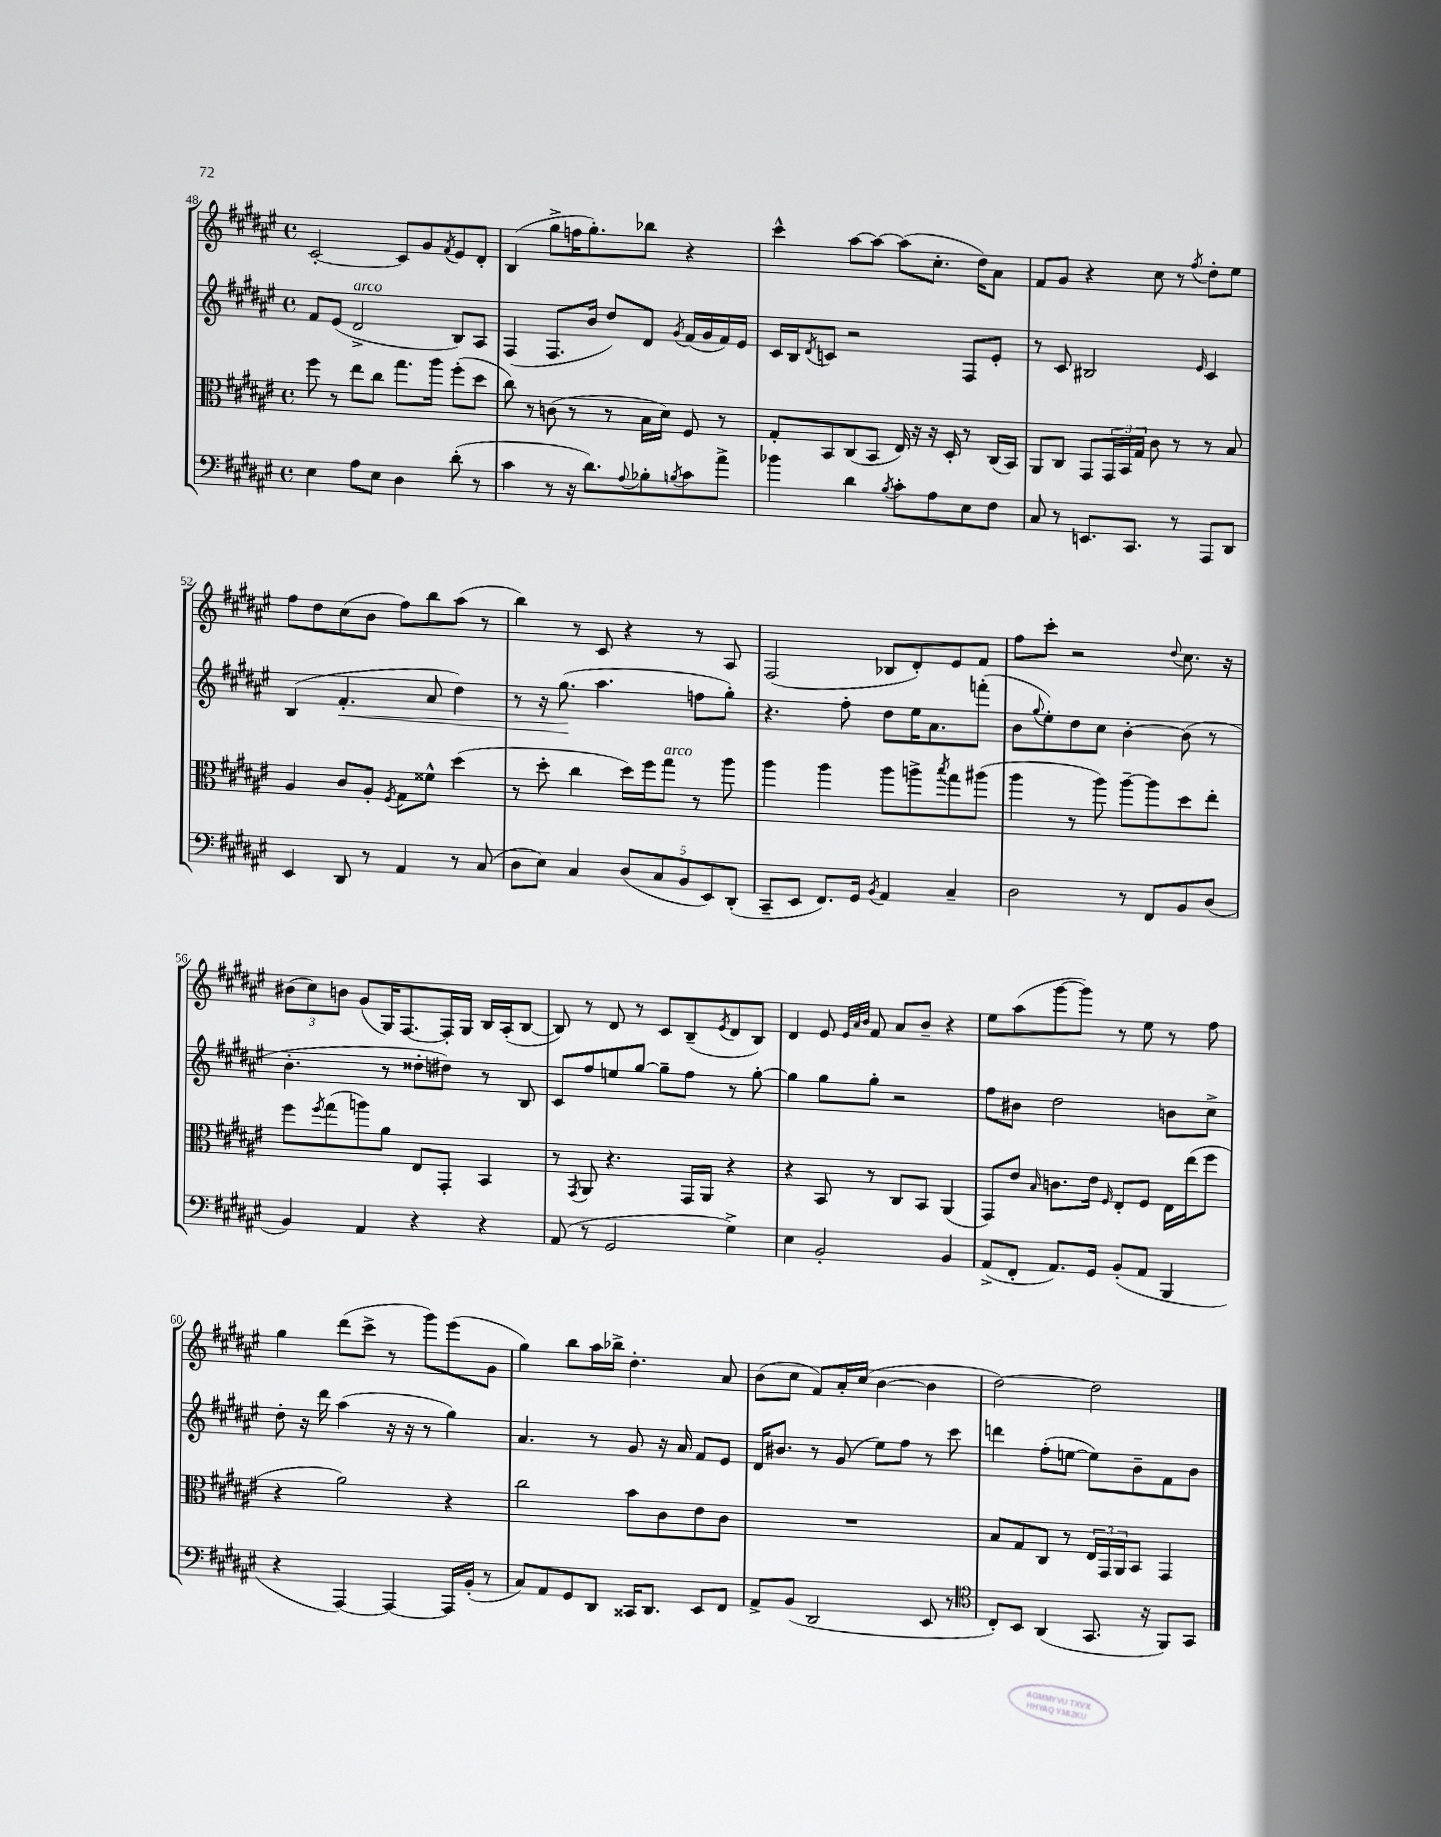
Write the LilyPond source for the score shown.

<<
\new StaffGroup <<
\new Staff = "s0" {
    \clef treble \key fis \major \defaultTimeSignature \time 4/4
    cis'2~-. cis'8 gis'8 \acciaccatura { fis'8 } eis'8 dis'8-. |
    b4( gis''8-> f''16 gis''8.-.) bes''8 r4 |
    cis'''4-^ ais''8~ ais''8~ ais''8( cis''8.-. dis''16) ais'8 |
    fis'8 gis'8 r4 cis''8 r8 \acciaccatura { fis''8 } dis''8-. eis''8 |
    fis''8 dis''8 cis''8( b'8 fis''8) b''8 ais''8( r8 |
    b''4) r8 cis'8 r4 r8 ais8 |
    fis2( bes8 dis'8-.) eis'8 fis'8 |
    fis''8 cis'''8-. r2 \appoggiatura { dis''8 } cis''8. r16 |
    \tuplet 3/2 { bis'8( cis''8) b'8 } gis'8( gis16) fis8.~ fis16-. gis16 b16 ais16-.( b8~ |
    b8) r8 dis'8 r8 cis'8 b8--( \acciaccatura { eis'8 } dis'8 b8) |
    dis'4 eis'8 \grace { eis'32 ais'32 b'32 } fis'8 ais'8 b'8-- r4 |
    eis''8 ais''8( gis'''8~ gis'''8) r8 eis''8 r8 fis''8 |
    gis''4 dis'''8( cis'''8-> r8 gis'''8) eis'''8( gis'8 |
    gis''4) b''8 ais''16 bes''16-> dis''4.-. ais'8 |
    b'8( cis''8 fis'8) ais'16-. cis''16( b'4~ b'4 |
    dis''2~) dis''2 \bar "|." |
}
\new Staff = "s1" {
    \clef treble \key fis \major \defaultTimeSignature \time 4/4
    fis'8 eis'8( dis'2->^\markup { \italic "arco" } b8) ais8 |
    fis4( fis8. b'16 dis''8) dis'8 \acciaccatura { gis'8 } fis'16( gis'16 fis'16) eis'16 |
    cis'16 b16 \acciaccatura { dis'8 } c'8 r2 fis8 eis'8-. |
    r8 cis'8 bis2 \grace { eis'16 } cis'4 |
    b4( fis'4.-.\< ais'8 dis''4) |
    r8 r16 gis''8.\!( ais''4. f''8 gis''8-.) |
    r4. fis''8-. dis''8 eis''16 ais'8. f'''8-.( |
    b'8 \appoggiatura { gis''8 } eis''8-.) dis''8 cis''8 b'4~-. b'8( r8 |
    b'4.-. r8 disis''8-. dis''8) r8 b8 |
    cis'8 fis''8 e''8 gis''8~ gis''8-- fis''8 r8 gis''8~-. |
    gis''4 gis''8 gis''8-. r2 |
    fis''8 bis'8 dis''2 b'8 cis''8-> |
    dis''8-. r16 dis'''16 ais''4( r16 r16 r8 gis''4) |
    ais'4. r8 gis'8 r16 ais'16 fis'8 eis'8 |
    dis'16 bis'8. r8 gis'8( eis''8) fis''8 r8 cis'''8 |
    d'''4 fis''8-.( e''8~ e''8) b'8-- fis'8 b'8 \bar "|." |
}
\new Staff = "s2" {
    \clef alto \key fis \major \defaultTimeSignature \time 4/4
    fis''8 r8 eis''8 cis''8 gis''8. ais''16 fis''8-.( dis''8 |
    cis''8) r8 c'8( r8 r8 b16 dis'16) fis8 r8 |
    gis8-. b,8 cis8( b,8 eis16) r16 r16 dis16-. r8 cis16( b,16) |
    ais,8 cis8 gis,8 \tuplet 3/2 { gis,16 b,16 gis16 } cis'8 r8 r8 b8 |
    ais4 cis'8 ais8-. \acciaccatura { fis8 } gis8 fisis'8-^ dis''4( |
    r8 dis''8-. cis''4 dis''16) fis''16 gis''8^\markup { \italic "arco" } r8 ais''8 |
    ais''4 ais''4 ais''8 a''8-> \acciaccatura { b''8 } gis''8 ais''8( |
    ais''4 r8 ais''8) ais''8~-- ais''8 dis''8 eis''8-. |
    fis''8 \acciaccatura { fis''8 } gis''8( a''8) ais'8 eis8 gis,8-. b,4 |
    r8 \acciaccatura { gis,8 } ais,8 r4. gis,16 ais,16 r4 |
    r4 b,8 r8 cis8 b,8 ais,4( |
    gis,8) eis'8 \grace { b16 } c'8. eis'16 \grace { fis16 } eis8-. fis8 eis16 eis''16( fis''8 |
    r4 ais'2) r4 |
    cis''2 b'8 cis'8 eis'8 cis'8 |
    R1 |
    b8 gis8 cis8 r8 \tuplet 3/2 { eis16 gis,16 ais,16 } b,8 gis,4 \bar "|." |
}
\new Staff = "s3" {
    \clef bass \key fis \major \defaultTimeSignature \time 4/4
    eis4 ais8 eis8 dis4 dis'8-.( r8 |
    cis'4 r8 r16 dis'8.) \appoggiatura { ais8 } bes8-. \acciaccatura { b8 } cis'8 ais'8-> |
    bes'4 dis'4 \acciaccatura { b8 } cis'8-. ais8 eis8 fis8 |
    cis8 r8 e,8. cis,8. r8 ais,,8 dis,8 |
    eis,4 dis,8 r8 ais,4 r8 cis8( |
    dis8 eis8) cis4 \tuplet 5/4 { dis8( cis8 b,8 eis,8) dis,8-.( } |
    cis,8-- eis,8 fis,8.) gis,16 \acciaccatura { b,8 } ais,4 cis4-- |
    dis2 r8 fis,8 b,8 dis8( |
    b,4) ais,4 r4 r4 |
    ais,8( r8 gis,2 gis4->) |
    eis4 b,2-. b,4 |
    ais,8->( fis,8-. ais,8.) gis,16 b,8-.( ais,8 b,,4 |
    r4 ais,,4~) ais,,4~ ais,,16 b,16-.( r8 |
    cis8) ais,8 gis,8 dis,8 cisis,16 dis,8. eis,8 fis,8 |
    ais,8-> b,8( dis,2 eis,8 r8 |
    \clef tenor cis8-.) b,8 ais,4( gis,8. r16 fis,8) gis,8 \bar "|." |
}
>>
>>
\layout { \context { \Score currentBarNumber = #48 } }
